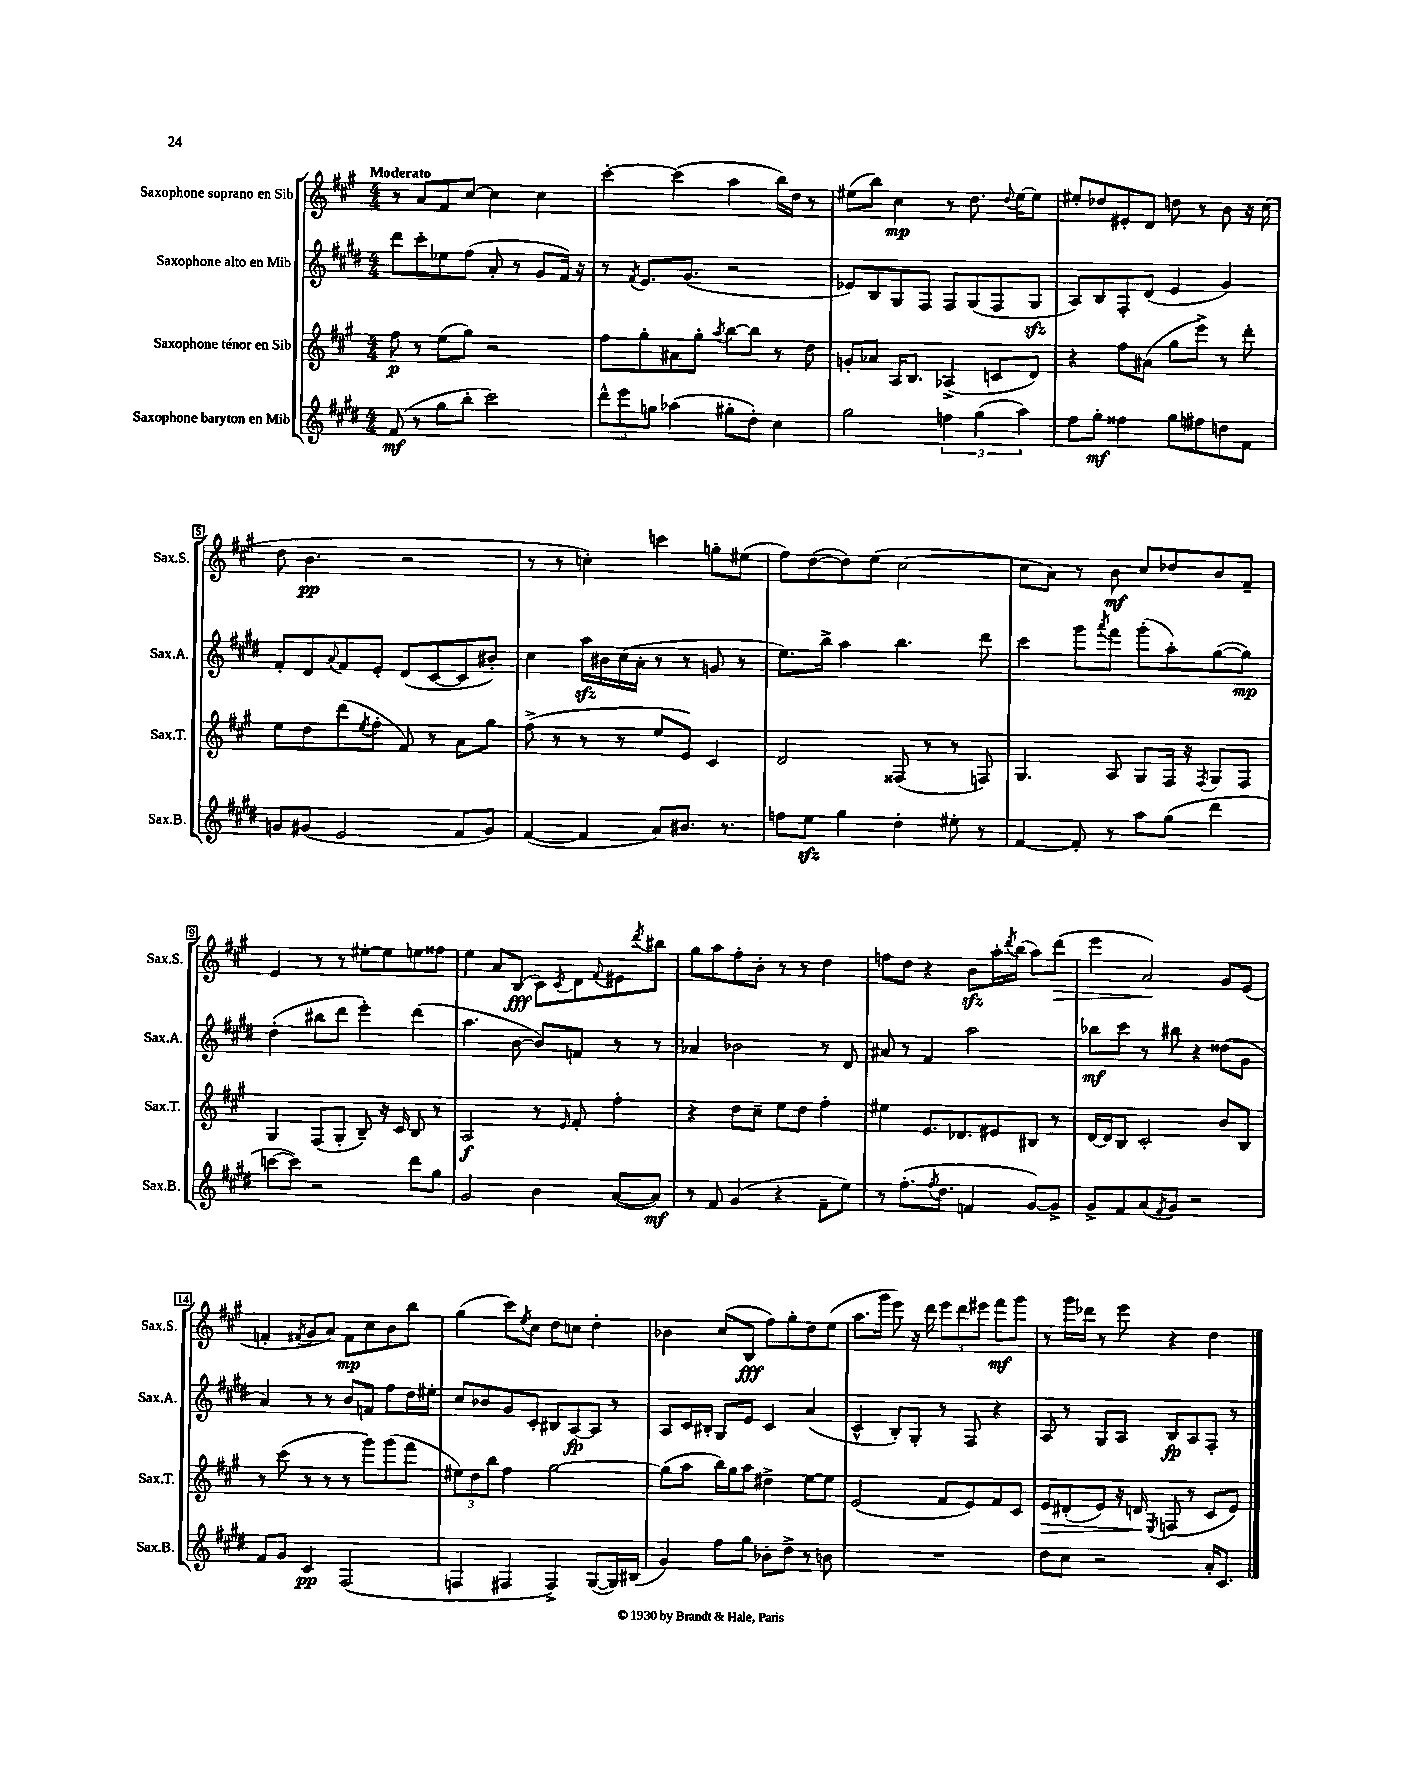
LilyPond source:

<<
\new StaffGroup <<
\new Staff = "s0" \with { instrumentName = "Saxophone soprano en Sib" shortInstrumentName = "Sax.S." } {
    \clef treble \key a \major \numericTimeSignature \time 4/4 \tempo "Moderato"
    r8 a'8 fis'8 cis''8~ cis''4 cis''4 |
    cis'''4~-. cis'''4( a''4 b''16) d''16 r8 |
    eis''8( b''8) cis''4\mp r8 d''8. \appoggiatura { d''8 } eis''16~ eis''8 |
    eis''8-. des''8 eis'8-. d'8 d''8 r8 b'8 r16 cis''16( |
    d''8 b'4.\pp r2 |
    r8 r8 c''4-.) c'''4 g''8-. eis''8( |
    fis''8) d''8~( d''8) e''8( cis''2~ |
    cis''8 a'8) r8 b'8\mf cis''8 des''8 b'8 fis'8-- |
    e'4 r8 r8 eis''8~-. eis''8 e''8 fisis''8 |
    e''4 a'8 b8\fff( cis'8) \acciaccatura { cis'8 } d'8 \appoggiatura { fis'8 } eis'8 \acciaccatura { d'''8 } bis''8 |
    gis''8 a''8 fis''8-. b'8-. r8 r8 d''4 |
    f''8 d''8 r4 b'8\sfz a''16-. \acciaccatura { d'''8 } b''16( a''8) d'''8\>( |
    e'''4 a'2\!) gis'8 e'8( |
    f'4-. \acciaccatura { fis'8 } gis'8 a'8) fis'8\mp cis''8 b'8 b''8 |
    gis''4( cis'''8) \acciaccatura { e''8 } cis''8 d''8 c''8 d''4-. |
    bes'4 cis''8( b8\fff fis''8) gis''8-. d''8 e''8( |
    a''8. gis'''16 e'''8) r16 d'''16 \tuplet 3/2 { e'''8 d'''8 eis'''8 } fis'''8\mf gis'''8 |
    r8 gis'''16 des'''16 r8 e'''8 r4 d''4 \bar "|." |
}
\new Staff = "s1" \with { instrumentName = "Saxophone alto en Mib" shortInstrumentName = "Sax.A." } {
    \clef treble \key e \major \numericTimeSignature \time 4/4
    dis'''8 cis'''8-. ees''8 fis''8( a'8-. r8 gis'8 fis'16) r16 |
    r8 \acciaccatura { fis'8 } e'8. gis'8.( r2 |
    ees'8) b8 gis8 fis8 fis8 gis8( fis8 gis8\sfz |
    a8) b8 fis8-. dis'8( e'4 gis'4) |
    fis'8-. dis'8 \appoggiatura { a'8 } fis'8 e'8-. dis'8( cis'8~ cis'8 bis'8-.) |
    cis''4 a''16\sfz bis'16 cis''16( a'16-. r8 r8 g'8 r8 |
    e''8.) b''16-> a''4 b''4. dis'''8 |
    cis'''4 gis'''8 \acciaccatura { a'''8 } fis'''8 gis'''8-.( a''8-.) gis''8~( gis''8\mp) |
    dis''4-.( bis''8 dis'''8 e'''4-.) dis'''4( |
    a''4. b'8~ b'8) f'8 r8 r8 |
    aes'4 bes'2 r8 dis'8 |
    ais'8 r8 fis'4 a''2 |
    bes''8\mf cis'''8 r8 bis''8 r4 disis''8( gis'8 |
    a'4) r8 r8 b'8 f'8 fis''8 dis''16 eis''16-. |
    cis''8 bes'8 gis'8 cis'8-. bis8 a8~\fp a8 r8 |
    a8 cis'16 bis16-. gis8 e'8 cis'4 a'4( |
    cis'4-^ b8-.) gis8-. r8 fis8 r4 |
    a8 r8 gis8 a8 b8\fp a8 fis8-. r8 \bar "|." |
}
\new Staff = "s2" \with { instrumentName = "Saxophone ténor en Sib" shortInstrumentName = "Sax.T." } {
    \clef treble \key a \major \numericTimeSignature \time 4/4
    fis''8\p r8 e''8( gis''8) r2 |
    fis''8 gis''8-. ais'8 gis''8-. \acciaccatura { a''8 } b''8~ b''8 r8 d''8 |
    g'8-. aes'8 a16 b8. aes4->( c'8 d'8) |
    r4 fis''8 ais'8( gis''8 e'''8->) r8 d'''8-. |
    e''8 d''8 d'''8( \acciaccatura { e''8 } fis''8-. fis'8) r8 a'8 gis''8 |
    fis''8->( r8 r8 r8 e''8 e'8) cis'4 |
    d'2 fisis8( r8 r8 f8) |
    gis4. a8 gis8 fis16 r16 \acciaccatura { fis8 } gis8 fis8 |
    gis4 fis8( gis8-. b8--) r16 cis'16 b8 r8 |
    a2\f r8 \grace { e'16 } fis'8-. fis''4-. |
    r4 d''8 cis''8-- e''8 d''8 fis''4-. |
    eis''4 e'8. des'8. eis'8 bis8 r8 |
    d'16~ d'16 b8 cis'2-. b'8 b8 |
    r8 cis'''8( r8 r8 r8 gis'''8) gis'''8( fis'''8 |
    \tuplet 3/2 { eis''8) d''8 b''8 } fis''4 gis''2~ |
    gis''8( a''8 b''16) gis''16 a''8 dis''4-> e''8~ e''8 |
    e'2( fis'8 e'8) fis'8 cis'8 |
    e'8\> dis'8-.( e'8) r16 d'16\! \acciaccatura { e8 } f8( r8 cis'8 e'8) \bar "|." |
}
\new Staff = "s3" \with { instrumentName = "Saxophone baryton en Mib" shortInstrumentName = "Sax.B." } {
    \clef treble \key e \major \numericTimeSignature \time 4/4
    fis'8\mf( r8 gis''8 b''8-. cis'''2) |
    \tuplet 3/2 { dis'''8-^ e'''8 g''8 } aes''4( gis''8-. dis''8-.) cis''4 |
    gis''2 \tuplet 3/2 { f''4 gis''4( a''4) } |
    fis''8 gis''8-.\mf fisis''4 gis''8 fis''8 d''8 fis'8 |
    g'8 gis'8( e'2 fis'8 gis'8) |
    fis'4~( fis'4 a'8) bis'8. r8. |
    f''8 e''8\sfz gis''4 dis''4-. eis''8-. r8 |
    fis'4~ fis'8-. r8 a''8 gis''8( dis'''4 |
    c'''8~ c'''8) r2 dis'''8 gis''8 |
    gis'2 b'4 a'8~( a'8\mf) |
    r8 fis'8 gis'4( r4 fis'8-- e''8) |
    r8 fis''8.-.( \acciaccatura { fis''8 } dis''8. f'4 gis'8~) gis'8-> |
    gis'8-> fis'8 a'8( \acciaccatura { fis'8 } gis'8) r2 |
    fis'8 gis'8 cis'4\pp fis2( |
    f4 fis4 fis4->) gis8~( gis16) bis16( |
    gis'4) fis''8 gis''8 bes'8-. dis''8-> r8 b'8 |
    R1 |
    dis''8 cis''8 r2 a'16-. cis'8. \bar "|." |
}
>>
>>
\layout { \context { \Score \override BarNumber.stencil = #(make-stencil-boxer 0.1 0.3 ly:text-interface::print) } }
